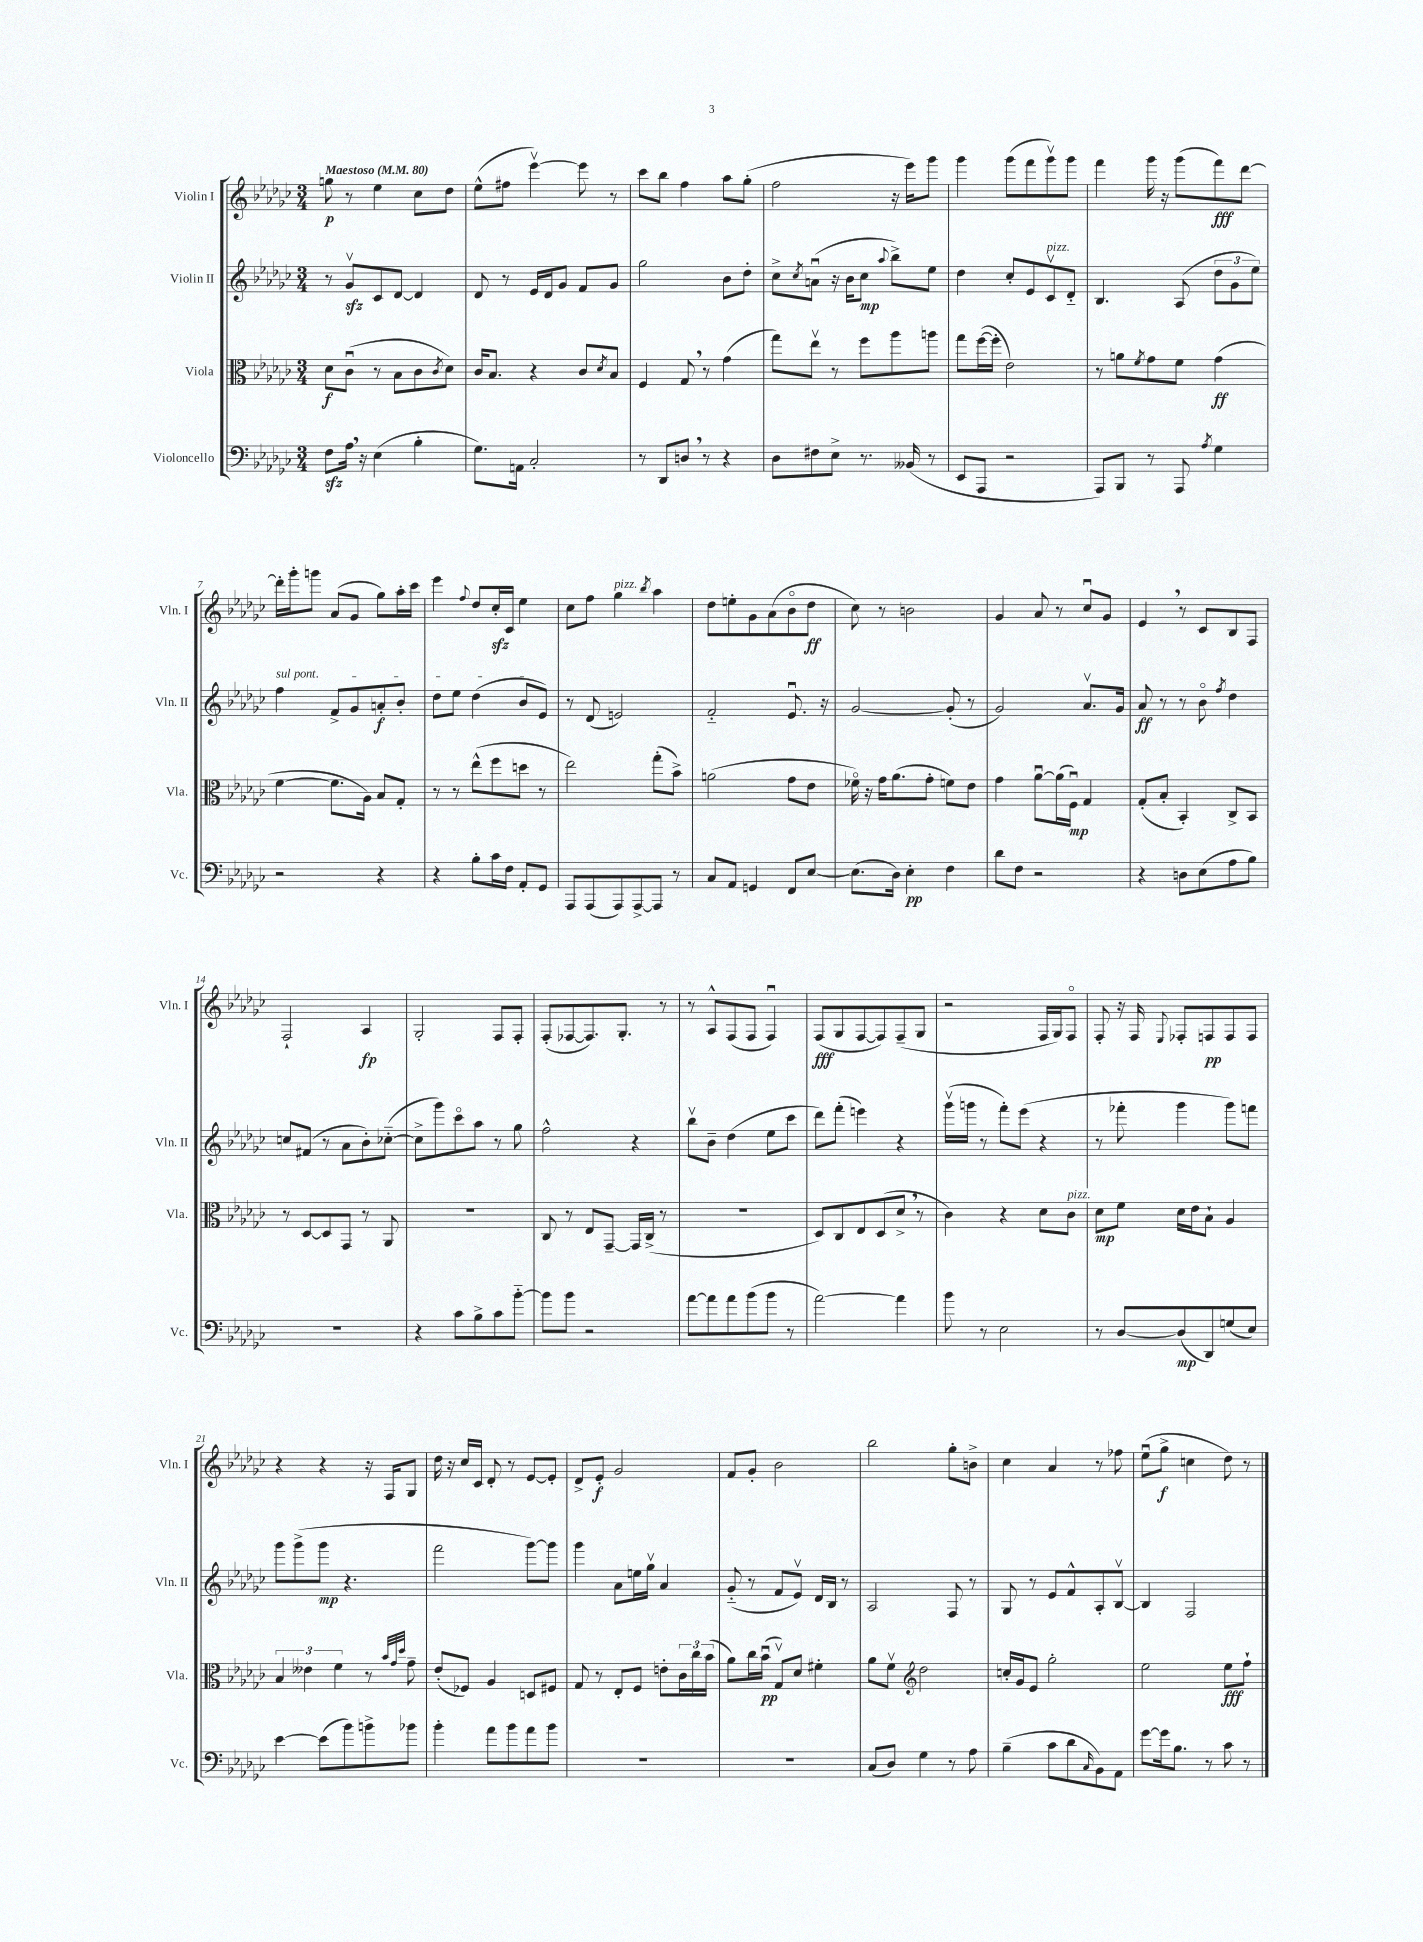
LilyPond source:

<<
\new StaffGroup <<
\new Staff = "s0" \with { instrumentName = "Violin I" shortInstrumentName = "Vln. I" } {
    \clef treble \key ges \major \numericTimeSignature \time 3/4 \tempo "Maestoso" 4 = 80
    g''8\p r8 ees''4 ces''8 des''8 |
    ees''8-^( fis''8 ees'''4~\upbow) ees'''8 r8 |
    ces'''8 bes''8 f''4 aes''8 ges''8-.( |
    f''2 r16 ees'''16) ges'''8 |
    ges'''4 ges'''8( f'''8 ges'''8\upbow) ges'''8 |
    f'''4 ges'''16 r16 ges'''8( f'''8\fff) des'''8~ |
    des'''16-. ges'''16-. g'''8 aes'8( ges'8 ges''8) aes''16-. ces'''16 |
    ees'''4 \appoggiatura { f''8 } des''8 ces''16-.\sfz ces'16 ees''4 |
    ces''8 f''8 ges''4^\markup { \italic "pizz." } \acciaccatura { bes''8 } aes''4 |
    des''8 e''8-. ges'8 aes'8( bes'8\flageolet des''8\ff |
    ces''8) r8 b'2 |
    ges'4 aes'8 r8 ces''8\downbow ges'8 |
    ees'4 \breathe r8 ces'8 bes8 f8 |
    f2-! aes4\fp |
    ges2-. f8 f8-. |
    f8-.( fes8~ fes8.) ges8.-. r8 |
    r8 aes8-^ f8( f8 f4\downbow) |
    f8\fff( ges8 f8~ f8) f8--( ges8 |
    r2 f16 ges16) f8\flageolet |
    f8-. r16 f16 \appoggiatura { ees8 } fes8-. f8\pp f8 f8 |
    r4 r4 r16 f16 ges8 |
    des''16 r16 ces''16 ces'16 des'8-. r8 ees'8~ ees'8-. |
    des'8-> ees'8-.\f ges'2 |
    f'8 ges'8-. bes'2 |
    bes''2 ges''8-. b'8-> |
    ces''4 aes'4 r8 fes''8 |
    ees''8\downbow( ges''8->\f c''4 des''8) r8 \bar "|." |
}
\new Staff = "s1" \with { instrumentName = "Violin II" shortInstrumentName = "Vln. II" } {
    \clef treble \key ges \major \numericTimeSignature \time 3/4
    r8 ges'8\upbow\sfz ces'8 des'8~ des'4 |
    des'8 r8 ees'16 des'16 ges'8 f'8 ges'8 |
    ges''2 bes'8 des''8-. |
    ces''8-> \acciaccatura { ces''8 } a'8\downbow( r16 bes'16 ces''8\mp \appoggiatura { aes''8 } bes''8->) ees''8 |
    des''4 ces''8-. ees'8 ces'8\upbow^\markup { \italic "pizz." } des'8-_ |
    bes4. aes8( \tuplet 3/2 { des''8 ges'8 ees''8) } |
    \once \override TextSpanner.bound-details.left.text = \markup { \italic "sul pont." } f''4\startTextSpan f'8-> ges'8 a'8-.\f bes'8-. |
    des''8 ees''8 des''4( bes'8 ees'8\stopTextSpan) |
    r8 des'8( e'2) |
    f'2-_ ees'8.\downbow r16 |
    ges'2~ ges'8-.( r8 |
    ges'2) aes'8.\upbow ges'16 |
    aes'8\ff r8 r8 bes'8\flageolet \acciaccatura { f''8 } des''4 |
    c''8 fis'8( r8 aes'8 bes'8-.) ces''8~-_( |
    ces''8-> ges'''8) ces'''8\flageolet aes''8 r8 ges''8 |
    f''2-^ r4 |
    bes''8\upbow bes'8-- des''4( ees''8 ces'''8 |
    des'''8) f'''8-.( e'''4) r4 |
    ges'''16\upbow( g'''16 r8 f'''8-.) ees'''8( r4 |
    r8 fes'''8-. ges'''4 ges'''8) f'''8 |
    ges'''8 ges'''8->( ges'''8\mp r4. |
    f'''2 ges'''8~) ges'''8 |
    ges'''4 aes'8 e''16 ges''16\upbow aes'4 |
    ges'8-_( r8 f'8 ees'8\upbow) des'16 bes16 r8 |
    aes2 f8 r8 |
    ges8 r8 ees'8 f'8-^ aes8-. bes8~\upbow |
    bes4 f2 \bar "|." |
}
\new Staff = "s2" \with { instrumentName = "Viola" shortInstrumentName = "Vla." } {
    \clef alto \key ges \major \numericTimeSignature \time 3/4
    des'8\f ces'8\downbow( r8 bes8 ces'8 \acciaccatura { ces'8 } des'8) |
    ces'16 bes8. r4 ces'8 \acciaccatura { des'8 } bes8 |
    f4 ges8 \breathe r8 ges'4( |
    ges''8) ees''8\upbow r8 f''8 aes''8 a''8 |
    ges''8 f''16~( f''16-. ees'2) |
    r8 a'8 \acciaccatura { f'8 } ges'8 f'8 ges'4\ff( |
    f'4~ f'8. aes16) bes8 ges8-. |
    r8 r8 ees''8-^( f''8 d''8 r8 |
    ees''2) ges''8-.( bes'8->) |
    a'2( ges'8 ees'8 |
    fes'16\flageolet) r16 ges'16 aes'8.( ges'8-. f'8) ees'8 |
    ges'4 aes'8~\downbow aes'16( f16\downbow\mp) ges4 |
    ges8-.( bes8-. bes,4-.) ces8-> bes,8 |
    r8 des8~ des8 ges,8 r8 aes,8 |
    R2. |
    ces8 r8 ees8 ges,8~-- ges,16 ces16->( r8 |
    R2. |
    des8) ces8 ees8 des8( des'8-> \breathe r8 |
    ces'4) r4 des'8 ces'8^\markup { \italic "pizz." } |
    des'8\mp f'8 des'16 ees'16 bes8-! aes4 |
    \tuplet 3/2 { bes4 eeses'4 f'4 } r8 \grace { bes'32 ges'32 des''32 } ges'8-- |
    ees'8-.( fes8) aes4 d8 fis8 |
    ges8 r8 ees8-. f8 e'8-. \tuplet 3/2 { ces'16 ces''16 bes'16( } |
    aes'8) ces''16 bes'16\downbow\pp( ges8\upbow) des'8 fis'4-. |
    aes'8 f'8\upbow \clef treble des''2 |
    c''16-. ges'16 ees'8 ges''2-. |
    ees''2 ees''8\fff f''8-! \bar "|." |
}
\new Staff = "s3" \with { instrumentName = "Violoncello" shortInstrumentName = "Vc." } {
    \clef bass \key ges \major \numericTimeSignature \time 3/4
    f8\sfz aes16 \breathe r16 ees4( bes4-. |
    ges8.) a,16 ces2-. |
    r8 des,8 d8 \breathe r8 r4 |
    des8 fis8 ees8-> r8. beses,16( r8 |
    ees,8 aes,,8 r2 |
    aes,,8) bes,,8 r8 aes,,8 \acciaccatura { aes8 } ges4 |
    r2 r4 |
    r4 bes8-. ces'16 f16 aes,8-. ges,8 |
    aes,,8 aes,,8( aes,,8) aes,,8~-> aes,,8 r8 |
    ces8 aes,8 g,4 f,8 ees8~ |
    ees8.( des16) ees4-.\pp f4 |
    des'8 f8 r2 |
    r4 d8 ees8( aes8 bes8) |
    R2. |
    r4 ces'8 bes8-> ces'8 bes'8~-_ |
    bes'8 bes'8 r2 |
    aes'8~ aes'8 aes'8 bes'8( bes'8 r8 |
    aes'2~) aes'4 |
    bes'8 r8 ees2 |
    r8 des8~ des8\mp( des,8) g8( ees8) |
    ees'4~ ees'8( bes'8) b'8-> bes'8 |
    bes'4-. aes'8 bes'8 aes'8 bes'8 |
    R2. |
    R2. |
    ces8( des8) ges4 r8 aes8 |
    bes4--( ces'8 des'8 \grace { ces16 } bes,8) aes,8 |
    ges'8~ ges'16 bes8. r8 ces'8 r8 \bar "|." |
}
>>
>>
